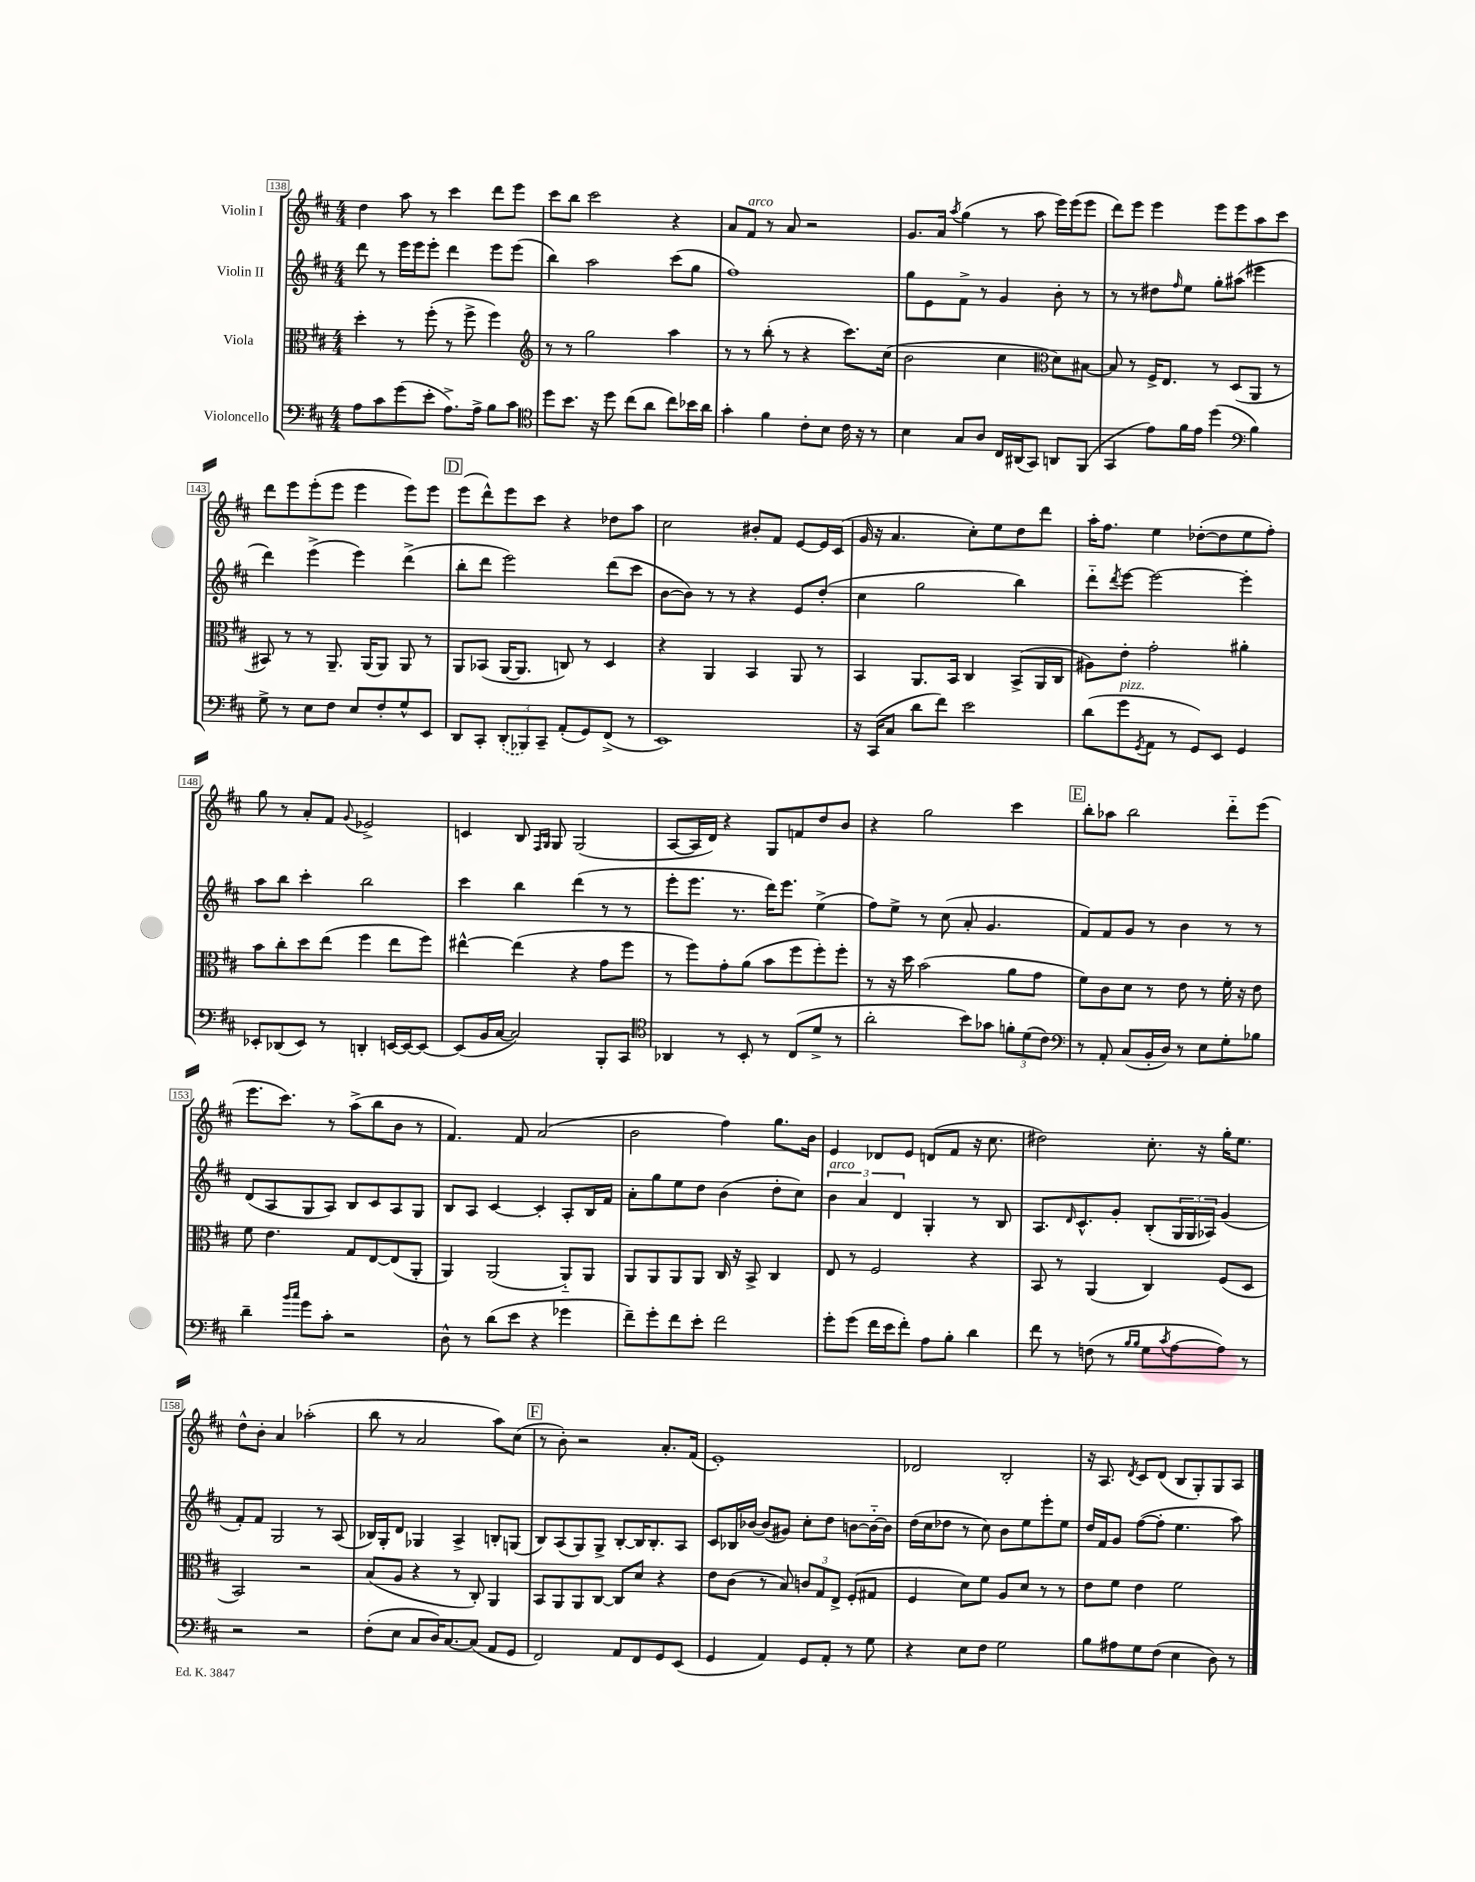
<<
\new StaffGroup <<
\new Staff = "s0" \with { instrumentName = "Violin I" } {
    \clef treble \key d \major \numericTimeSignature \time 4/4
    d''4 a''8 r8 cis'''4 d'''8 e'''8 |
    cis'''8 b''8 cis'''2 r4 |
    a'8 fis'8^\markup { \italic "arco" } r8 a'8 r2 |
    g'8. a'16 \acciaccatura { a''8 } g''4( r8 a''8 e'''16) e'''16( e'''8 |
    d'''8) e'''8 e'''4 e'''8 e'''8 a''8 cis'''8 |
    d'''8 e'''8 e'''8-.( e'''8 e'''4 e'''8) e'''8 |
    \mark \markup { \box "D" } e'''8( d'''8-^) e'''8 cis'''8 r4 des''8 a''8 |
    cis''2 bis'8-. fis'8 e'8~ e'16 cis'16( |
    g'16 r16 a'4. cis''8-.) e''8 d''8 d'''8 |
    a''16-. fis''8. e''4 des''8~-.( des''8 e''8 fis''8-.) |
    g''8 r8 a'8-. fis'8 \appoggiatura { g'8 } ees'2-> |
    c'4 b8 \grace { fis16 g16 } g8 g2( |
    a8~ a16 d'16) r4 g8 f'8 d''8 b'8 |
    r4 g''2 cis'''4 |
    \mark \markup { \box "E" } b''8-. aes''8 b''2 d'''8-_ e'''8( |
    e'''8. cis'''8.) r8 a''8->( b''8 b'8 r8 |
    fis'4.) fis'8 a'2( |
    b'2 fis''4) g''8. b'16 |
    e'4 des'8 e'8 d'8( fis'8 r16 cis''8. |
    dis''2) cis''8.-. r16 g''16-. e''8. |
    d''8-^ b'8-. a'4 aes''2-.( |
    b''8 r8 a'2 a''8) cis''8( |
    \mark \markup { \box "F" } r8 b'8-.) r2 a'8.-. fis'16( |
    e'1-.) |
    des'2 b2-. |
    r16 a8. \acciaccatura { d'8 } cis'8 d'8( b8 g8-.) g8 a8 \bar "|." |
}
\new Staff = "s1" \with { instrumentName = "Violin II" } {
    \clef treble \key d \major \numericTimeSignature \time 4/4
    d'''8 r8 e'''16 e'''16 e'''8-. d'''4 e'''8 e'''8( |
    b''4) a''2 cis'''8( g''8 |
    fis''1) |
    g''8 e'8 fis'8-> r8 g'4 b'8-. r8 |
    r8 r8 dis''8 \grace { fis''16 } e''8 g''8-. ais''8( eis'''4 |
    d'''4) e'''4->( e'''4) d'''4->( |
    \mark \markup { \box "D" } b''8-. d'''8 e'''2) d'''8( cis'''8 |
    b'8~ b'8) r8 r8 r4 e'8 d''8-.( |
    cis''4 g''2 b''4) |
    d'''8-_ \acciaccatura { d'''8 } e'''8~ e'''2~ e'''4-. |
    a''8 b''8 cis'''4-. b''2 |
    cis'''4 b''4 d'''4( r8 r8 |
    e'''8-. e'''8. r8. d'''16) e'''8. e''4->( |
    fis''8) e''8-> r8 cis''8( a'8-. g'4. |
    \mark \markup { \box "E" } fis'8) fis'8 g'8 r8 b'4 r8 r8 |
    d'8( a8 g8 a8) b8 cis'8 a8 g8 |
    b8 a8 cis'4~ cis'4-. a8-. b16 fis'16 |
    a'8-. g''8 e''8 d''8 b'4( d''8-. cis''8) |
    \tuplet 3/2 { b'4^\markup { \italic "arco" } a'4 d'4 } g4-. r8 b8 |
    a8. \grace { d'16 } cis'8.-^ g'8-. b8-.( \tuplet 3/2 { g16 g16 aes16) } g'4( |
    fis'8-.) fis'8 g2 r8 a8( |
    bes16) g16-. d'8 ges4 a4-> b8-. g8( |
    \mark \markup { \box "F" } b8) a8( g8) g8-> b8~-. b16 b8.-. a8 |
    cis'8 bes16 bes'16~ bes'8( gis'8) cis''8-. d''8 b'8~ b'16~-_ b'16 |
    d''16( cis''16 des''8 r8 cis''8) b'8 e''8 e'''8-. e''8 |
    d''16 fis'16 g'8 fis''8~( fis''8-. e''4. a''8) \bar "|." |
}
\new Staff = "s2" \with { instrumentName = "Viola" } {
    \clef alto \key d \major \numericTimeSignature \time 4/4
    d''4-. r8 fis''8-.( r8 fis''8-> fis''4) |
    \clef treble r8 r8 g''2 a''4 |
    r8 r8 b''8-.( r8 r4 cis'''8.) cis''16( |
    b'2 cis''4 \clef alto d'8) bis8~ |
    bis8 r8 fis16-> e8. r8 d8( a,8 r8 |
    bis,8) r8 r8 a,8.-- a,16( a,8) a,8 r8 |
    \mark \markup { \box "D" } a,8 bes,8( a,16~ a,8. c8) r8 d4 |
    r4 a,4 b,4 a,8 r8 |
    b,4 a,8. b,16 cis4 b,8->( a,16 cis16 |
    ais8) e'8-. g'2-. ais'4-. |
    b'8 cis''8-. d''8 e''8( fis''4 e''8 fis''8) |
    eis''4~-^ eis''4( r4 g'8 fis''8 |
    r8 fis''8) g'8-. a'8( b'8 fis''8 fis''8-.) fis''8-. |
    r8 r16 d''16 b'2( a'8 g'8 |
    \mark \markup { \box "E" } fis'8) cis'8 d'8 r8 e'8 r8 fis'16-. r16 e'8 |
    fis'8 e'4. g8 e8~ e8( a,8-. |
    a,4) a,2( a,8-_) a,8 |
    a,8 a,8 a,8 a,8 cis16 r16 b,8-> cis4 |
    e8 r8 fis2 r4 |
    b,8 r8 a,4( cis4) fis8( d8 |
    b,2) r2 |
    b8( a8 r4 r8 cis8-.) a,4 |
    \mark \markup { \box "F" } b,8 a,8 a,8 cis8~ cis8 d'8 r4 |
    e'8 cis'8( r8 b8) \tuplet 3/2 { c'8 g8 e8-> } fis8-.( gis8 |
    fis4 d'8) fis'8 a8 d'8 r8 r8 |
    e'8 fis'8 e'4 fis'2 \bar "|." |
}
\new Staff = "s3" \with { instrumentName = "Violoncello" } {
    \clef bass \key d \major \numericTimeSignature \time 4/4
    a8 cis'8 g'8( e'8-. a8.->) a16-> b8 cis'8 |
    \clef tenor d''8 b'8. r16 d''8 cis''8( a'8 cis''8) bes'16 a'16 |
    g'4-. fis'4 cis'8-. b8 cis'16 r16 r8 |
    b4 g8 a8 cis16 ais,16( g,8) a,8 fis,8( |
    g,4 e'8) fis'16 e'16 d''4( \clef bass b4) |
    g8-> r8 e8 fis8 e8 fis8-. g8-^ e,8 |
    \mark \markup { \box "D" } d,8 cis,8-. \tuplet 3/2 { \once \slurDashed d,8-.( bes,,8) cis,8-- } a,8-.( g,8) fis,8->( r8 |
    e,1) |
    r16 cis,16( cis8 d'8 fis'8) e'2 |
    d'8( g'8^\markup { \italic "pizz." } \acciaccatura { g,8 } a,8 r8 g,8) e,8 g,4 |
    ees,8-. des,8( ees,8) r8 d,4-. e,16~ e,16~ e,8~ |
    e,8( b,16 cis16~ cis2) b,,8-. cis,8 |
    \clef tenor aes,4 r8 b,8-. r8 cis8( d'8-> r8 |
    a'2-. b'8) ges'8 \tuplet 3/2 { f'8-. d'8( cis'8) } |
    \mark \markup { \box "E" } \clef bass r8 a,8-. cis8( b,16-. d16) r8 e8 g8-. bes8 |
    d'4-- \grace { b'16 cis''16 } g'8 cis'8-. r2 |
    d8-^ r8 d'8( e'8 r4 ges'4 |
    fis'8--) g'8-. fis'8 e'8-. fis'2 |
    g'8-. g'8( fis'16 e'16 fis'8-.) a8 b8-. d'4 |
    fis'8 r8 f8( r8 \grace { b16 b16 } g8 \acciaccatura { cis'8 } a8~ a8) r8 |
    r2 r2 |
    fis8-.( e8 cis8 d16) cis8.~ cis8( a,8 g,8 |
    \mark \markup { \box "F" } fis,2) a,8 fis,8 g,8 e,8( |
    g,4 a,4) g,8 a,8-. r8 g8 |
    r4 e8 fis8 g2 |
    b8 ais8 g8 fis8( e4 d8) r8 \bar "|." |
}
>>
>>
\layout { \context { \Score currentBarNumber = #138 \override BarNumber.stencil = #(make-stencil-boxer 0.1 0.3 ly:text-interface::print) } }
